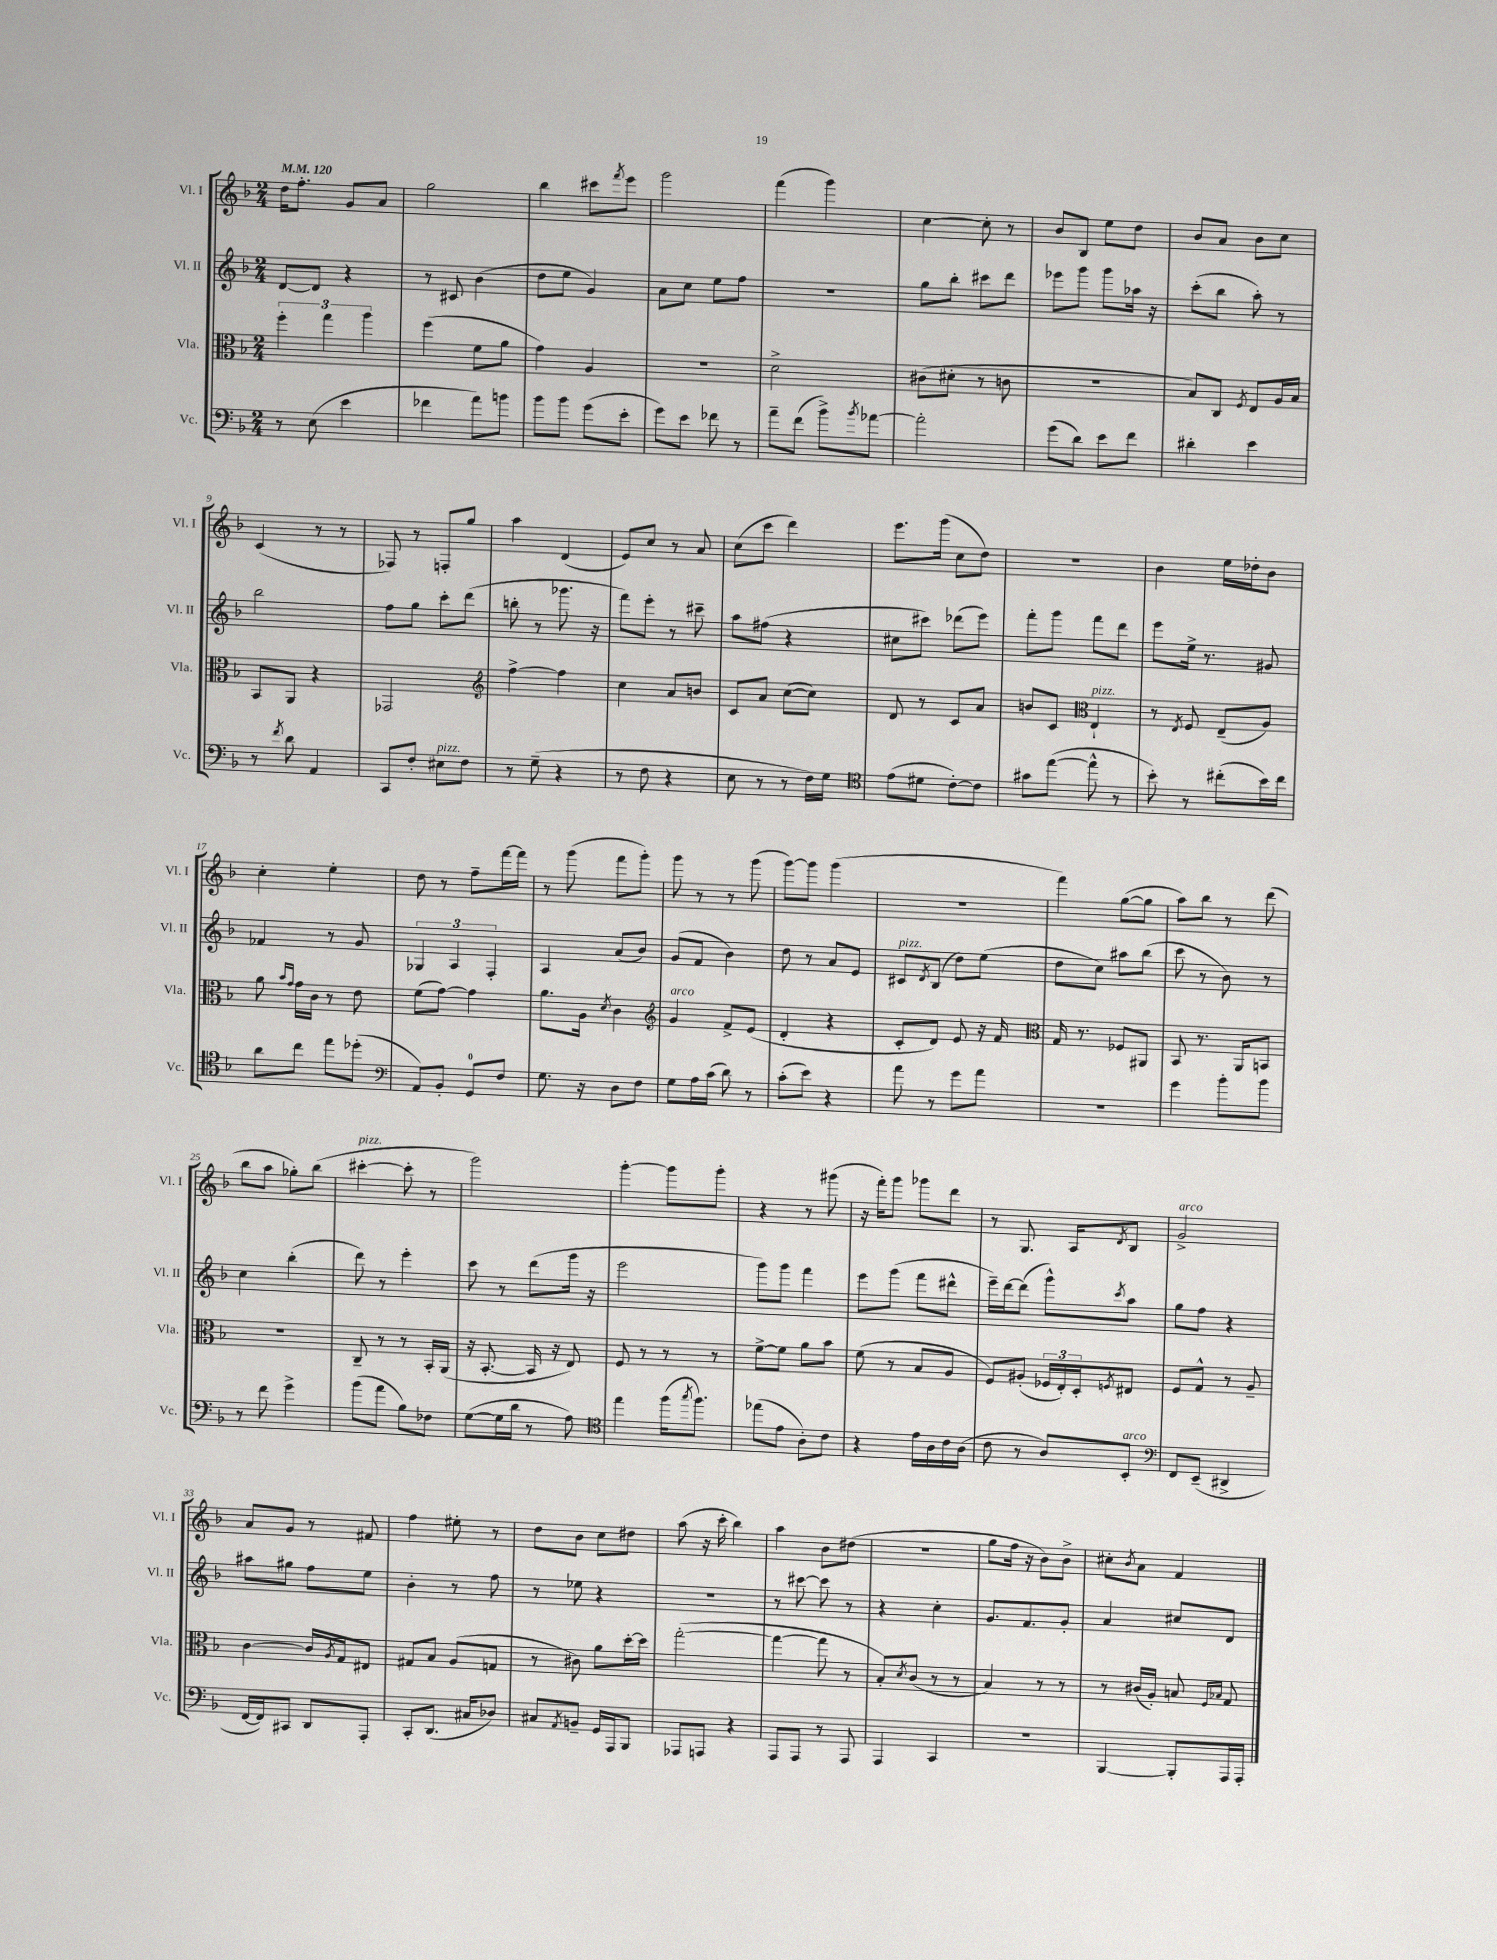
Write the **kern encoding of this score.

**kern	**kern	**kern	**kern
*staff4	*staff3	*staff2	*staff1
*clefF4	*clefC3	*clefG2	*clefG2
*k[b-]	*k[b-]	*k[b-]	*k[b-]
*M2/4	*M2/4	*M2/4	*M2/4
*MM120	*MM120	*MM120	*MM120
8r	6ff'	[8d	16dd
.	.	.	8.ff'
(8E	.	8d]	.
.	6gg	.	.
4e	.	4r	8g
.	6aa	.	.
.	.	.	8a
=	=	=	=
4f-	(4ff	8r	2gg
.	.	8c#	.
8a)	8f	(4b-	.
8b	8a	.	.
=	=	=	=
8b-	4g)	8dd	4bb-
8b-	.	8ee	.
(8g	4A	4g)	8ccc#
.	.	.	8qfff
8e'	.	.	8eee
=	=	=	=
8g)	2r	8a	2ggg
8e	.	8cc	.
8f-	.	8ee	.
8r	.	8ff	.
=	=	=	=
8a~	2d^	2r	(4fff
(8f	.	.	.
8b-^)	.	.	4ggg)
8qb-	.	.	.
[8a-	.	.	.
=	=	=	=
2a-']	(8c#	8gg	[4cc
.	8d#'	8bb-'	.
.	8r	8ccc#	8cc']
.	8c	8ddd	8r
=	=	=	=
(8g	2r	8eee-	8b-
8d)	.	8ggg	8B-
8e	.	8ggg	8ee
8f	.	16aa-	8dd
.	.	16r	.
=	=	=	=
4d#'	8B-)	(8ccc'	8b-
.	8C	8bb-	8a
.	8qF	.	.
4e	8E	8aa')	8b-
.	16A	8r	8cc
.	16B-	.	.
=	=	=	=
8r	8BB-	2bb-	(4c
8qf	.	.	.
8d	8AA	.	.
4AA	4r	.	8r
.	.	.	8r
=	=	=	=
8CC	2GG-	8ff	8F-)
8F'	.	8gg	8r
8E#	.	8ccc'	8F'
8F	.	(8ddd	8gg
=	=	=	=
*	*clefG2	*	*
8r	[4ff^	8bb'	4aa
(8G~	.	8r	.
4r	4ff]	8.ggg-	(4d
.	.	16r	.
=	=	=	=
8r	4cc	8fff)	8e)
8F	.	8eee'	8cc
4r	8a	8r	8r
.	8b	8ccc#~	8a
=	=	=	=
8E	8c	8aa	(8cc
8r	8a	(8ff#	8ccc
8r	([8cc	4r	4ddd)
16F)	8cc])	.	.
16G	.	.	.
=	=	=	=
*clefC4	*	*	*
(8e	8d	8cc#	8.eee
8d#	8r	8ccc#)	.
.	.	.	(16ggg
[8c')	8c	(8ddd-	8cc
8c]	8a	8eee)	8dd)
=	=	=	=
8g#	8b	8fff'	2r
([8ee	8c	8ggg	.
*	*clefC3	*	*
8ee^^]	4E`	8fff	.
8r	.	8ddd	.
=	=	=	=
8b-')	8r	8eee	4b-
.	8qE	.	.
8r	8F	16ee^	.
.	.	8.r	.
(8cc#'	(8E~	.	16ee
.	.	.	16dd-'
16b-)	8A)	8g#	8b-
16cc#	.	.	.
=	=	=	=
8a	8a	4f-	4cc'
.	16qqb-	.	.
.	16qqg	.	.
8cc	16g	.	.
.	16c	.	.
8ee	8r	8r	4ee'
(8dd-'	8e	8g	.
=	=	=	=
*clefF4	*	*	*
8AA)	(8f	6G-	8dd
8BB-'	[8g)	.	8r
.	.	6A	.
8GG	4g]	.	8ff~
.	.	6F'	.
8F	.	.	[16fff
.	.	.	16fff]
=	=	=	=
8.G	8.a	4A	8r
.	.	.	(8ggg
16r	16A	.	.
.	8qd	.	.
8D	4c	(8a	8fff
8F	.	8b-)	8ggg')
=	=	=	=
*	*clefG2	*	*
8G	4g	(8g	8ggg
16A	.	8f	8r
(16c	.	.	.
8d)	8f^	4b-)	8r
8r	(8e	.	(8ggg
=	=	=	=
(8c'	4d'	8dd	[8ggg)
8e)	.	8r	8ggg]
4r	4r	8a	(4ggg
.	.	8e	.
=	=	=	=
8a	8c'	8c#	2r
.	.	8qd	.
8r	8d)	(8B-	.
8g	8e	8dd)	.
8a	16r	(8ee	.
.	16f	.	.
=	=	=	=
*	*clefC3	*	*
2r	16G	8dd	4fff)
.	8.r	.	.
.	.	8cc)	.
.	8F-	8aa#	([8gg
.	8AA#	(8bb-	8gg]
=	=	=	=
4g	8BB-	8ccc	8aa)
.	8.r	8r	8bb-
8b-'	.	8b-)	8r
.	16AA	.	.
8b-	8BB	8r	(8ddd
=	=	=	=
8r	2r	4cc	8bb-
8f	.	.	8aa
4g^	.	(4bb-'	8gg-')
.	.	.	(8bb-
=	=	=	=
(8b-	8C~	8ddd)	[4ccc#'
8a	8r	8r	.
8B-)	8r	4eee'	8ccc#']
8F-	16BB-'	.	8r
.	(16AA	.	.
=	=	=	=
([8G	16r	8ccc	2ggg)
.	[8.BB-'	.	.
16G]	.	8r	.
16d	.	.	.
8r	16BB-]	(8ddd	.
.	16r	.	.
8A)	8E)	16ggg	.
.	.	16r	.
=	=	=	=
*clefC4	*	*	*
4ee	8F	2eee	[4ggg'
.	8r	.	.
(16ff	8r	.	8ggg]
8qgg	.	.	.
8.ff)	.	.	.
.	8r	.	8ggg'
=	=	=	=
(8ee-	[8f^	8ggg)	4r
8e	8f]	8ggg	.
8A')	8a	4fff	8r
8c	8b-	.	(8ggg#
=	=	=	=
4r	(8f	8eee	16r
.	.	.	16fff')
.	8r	(8ggg	8ggg
16e	8B-	8fff	8ggg-
16A	.	.	.
16c	8A	8ddd#^^	8ddd
(16A	.	.	.
=	=	=	=
8c	8F)	16eee~)	8r
.	.	[16ddd	.
8r	(8A#'	(8ddd]	8.G
8A)	24F-	8ggg^^)	.
.	24E')	.	.
.	.	.	16A
.	24D'	.	.
.	8qF	8qccc	8qd
8BB-'	8E#	8aa	8B-
=	=	=	=
*clefF4	*	*	*
8FF	8F	8gg	2g^
(8EE~	8G^^	8ff	.
4DD#^	8r	4r	.
.	8A~	.	.
=	=	=	=
[16FF	[4c	8aa#	8a
16FF])	.	.	.
8CC#	.	8gg#	8g
8DD	16c]	8ff	8r
.	8qA	.	.
.	16G	.	.
8AAA'	8E#	8ee	8f#
=	=	=	=
8CC'	8G#	4b-'	4ff
(8.DD	8B-	.	.
.	(8A	8r	8ee#'
16C#	.	.	.
8D-)	8G	8ff	8r
=	=	=	=
8C#	8r	8r	8dd
8qAA	.	.	.
8BB~	8c#)	8ee-	8b-
16GG	8a	4r	8cc
16AAA	.	.	.
8BBB-	[16dd'	.	8dd#
.	16dd]	.	.
=	=	=	=
8AAA-	([2gg'	2r	(8aa
8AAA	.	.	16r
.	.	.	16ccc'
4r	.	.	4bb-)
=	=	=	=
8AAA	4gg_	8r	4aa
8AAA	.	[8ccc#	.
8r	8gg]	8ccc#]	8b-
8AAA	8r	8r	(8dd#
=	=	=	=
4AAA	8B-')	4r	2r
.	8qd	.	.
.	(8c	.	.
4CC	8r	4cc'	.
.	8r	.	.
=	=	=	=
2r	4B-)	8.g	8gg
.	.	.	16ff
.	.	8.f	16r
.	8r	.	8b-)
.	8r	8g'	8b-^
=	=	=	=
[4BBB-	8r	4a	8cc#'
.	.	.	8qb-
.	(16c#	.	8a
.	16A')	.	.
8BBB-']	8B	8cc#	4f
.	16qqF	.	.
.	16qqB-	.	.
16AAA	8G	8d	.
16AAA'	.	.	.
==	==	==	==
*-	*-	*-	*-
